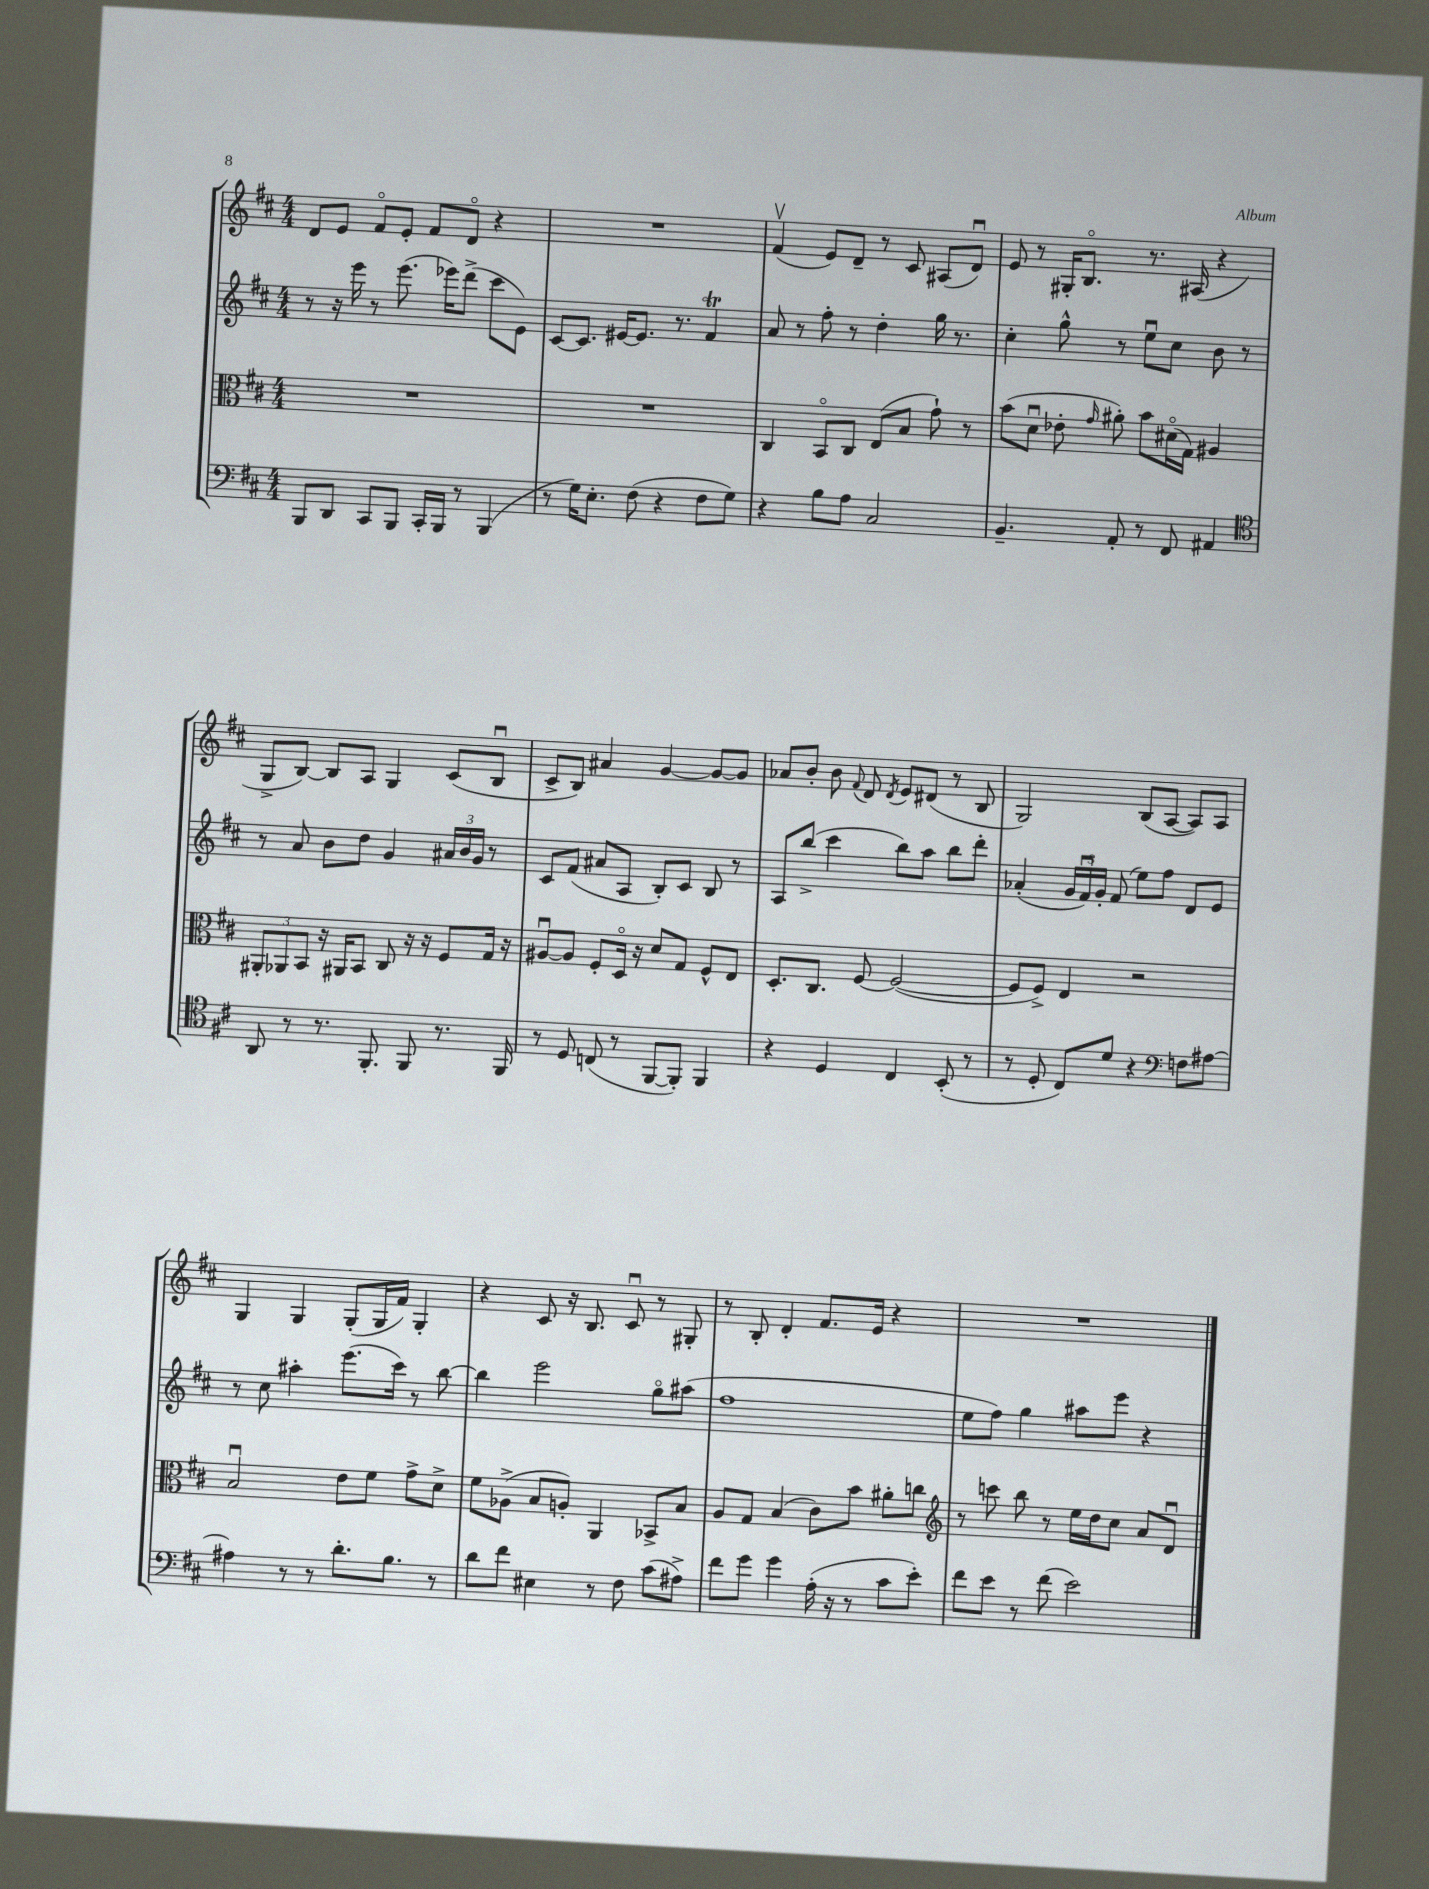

**kern	**kern	**kern	**kern
*part4	*part3	*part2	*part1
*staff4	*staff3	*staff2	*staff1
*clefF4	*clefC3	*clefG2	*clefG2
*k[f#c#]	*k[f#c#]	*k[f#c#]	*k[f#c#]
*M4/4	*M4/4	*M4/4	*M4/4
=21	=21	=21	=21
8BBB/L	1r	8r	8d/L
8DD/J	.	16r	8e/J
.	.	16eee\	.
8CC#/L	.	8r	8f#/L
8BBB/J	.	(8.eee\	8e'/J
16CC#'/LL	.	.	8f#/L
16BBB/JJ	.	16eee-X\KL)	.
8r	.	(8ddd^\J	8d/J
(4BBB/	.	8ccc#\L	4r
.	.	8e\J)	.
=22	=22	=22	=22
8r	1r	[8c#/L	1r
16G\KL)	.	8.c#/J]	.
8.E'\J	.	.	.
.	.	[16e#X/KL	.
(8F#\	.	8.e#/J]	.
4r	.	.	.
.	.	8.r	.
8F#\L	.	4f#t/	.
8G\J)	.	.	.
=23	=23	=23	=23
4r	4C#/	8a/	(4f#v/
.	.	8r	.
8B\L	8BB/L	8ff#'\	8e/L)
8A\J	8C#/J	8r	8d~/J
2C#/	(8E/L	4dd'\	8r
.	8B/J	.	8c#/
.	8g`\)	16gg\	(8A#X/L
.	.	8.r	.
.	8r	.	8du/J)
=24	=24	=24	=24
4.BB~/	(8b\L	4cc#'\	8e/
.	8du\J	.	8r
.	8e-X'\	8gg^^\	16G#X'/KL
.	.	.	8.B/J
.	16qqg/	.	.
8AA'/	8a#X'\)	8r	.
8r	8b\L	8eeu\L	8.r
8FF#/	(16d#X\L	8cc#\J	.
.	16G\JJ)	.	(16A#X/
4AA#X/	4A#X/	8b\	4r
.	.	8r	.
!!LO:LB:g=z
=25	=25	=25	=25
*clefC4	*	*	*
8AA/	12AA#X'/L	8r	8G^/L
.	12AA-X/	.	.
8r	.	8a/	[8B/J)
.	12BB/J	.	.
8.r	16r	8b\L	8B/L]
.	16AA#X/KL	.	.
.	8BB/J	8dd\J	8A/J
8.FF#'/	.	.	.
.	8C#/	4g/	4G/
8FF#/	16r	.	.
.	16r	.	.
8.r	8F#/L	24a#X/LL	(8c#/L
.	.	24b/	.
.	.	24g/JJ	.
.	16G/Jk	8r	8Bu/J
16FF#/	16r	.	.
=26	=26	=26	=26
8r	[8A#Xu/L	8c#/L	8c#^/L
8D/	8A#/J]	(8f#/J	8B/J)
(8Cn/	8F#'/L	8a#X/L	4a#X/
8r	16D/Jk	8A/J	.
.	16r	.	.
[8FF#/L	8d/L	8B'/L)	[4g/
8FF#'/J])	8G/J	8c#/J	.
4FF#/	8F#^^/L	8B/	8g/L_
.	8E/J	8r	8g/J]
=27	=27	=27	=27
4r	8.D'/L	8A/L	8a-X/L
.	.	(8bb^/J	8b'/J
.	8.C#/J	.	.
4D/	.	4ccc#\	8b\
.	.	.	8qqf#/
.	[8F#/	.	8d/
.	.	.	8qd/
4C#/	(2F#/_	8bb\L)	8e/L
.	.	8aa\J	(8d#X/J
(8BB'/	.	8bb\L	8r
8r	.	8ddd'\J	8B/
=28	=28	=28	=28
8r	8F#/L]	(4a-X'/	2G/)
8D'/	8F#^/J)	.	.
8C#/L)	4E/	24g/LL	.
.	.	24f#u/)	.
.	.	24g'/JJ	.
8d/J	.	(8f#/	.
4r	2r	8ee\L)	(8B/L
.	.	8ff#\J	[8A/J
*clefF4	*	*	*
8Fn\L	.	8d/L	8A/L])
[8A#X\J	.	8e/J	8A/J
!!LO:LB:g=z
=29	=29	=29	=29
4A#X\]	2Bu/	8r	4G/
.	.	8cc#\	.
8r	.	4aa#X'\	4G/
8r	.	.	.
8.d'\L	8e\L	(8.eee\L	(8G'/L
.	8f#\J	.	16G/L
8.B\J	.	16ccc#\Jk)	16f#/JJ)
.	8g^\L	8r	4G'/
8r	8d^\J	[8bb\	.
=30	=30	=30	=30
8d\L	8f#\L	4bb\]	4r
8f#\J	(8A-X^\J	.	.
4E#X\	8B/L	2eee\	8c#/
.	8An'/J)	.	16r
.	.	.	8.B/
8r	4AA/	.	.
8F#\	.	.	8c#u/
(8c#\L	8BB-X^/L	8gg\L	8r
8A#X^\J)	8B/J	(8aa#X\J	8G#X'/
=31	=31	=31	=31
8f#\L	8A/L	1ff#	8r
8g\J	8G/J	.	8B'/
4g\	(4B/	.	4d'/
(16A'\	8c#\L)	.	8.f#/L
16r	.	.	.
8r	8b\J	.	.
.	.	.	16e/Jk
8c#\L	8a#X'\L	.	4r
8e'\J)	8ccn\J	.	.
=32	=32	=32	=32
*	*clefG2	*	*
8f#\L	8r	8ee\L	1r
8e\J	8cccn\	8ff#\J)	.
8r	8bb\	4gg\	.
(8f#\	8r	.	.
2e\)	16ee\LL	8aa#X\L	.
.	16dd\J	.	.
.	8cc#\J	8eee\J	.
.	8a/L	4r	.
.	8du/J	.	.
==	==	==	==
*-	*-	*-	*-
